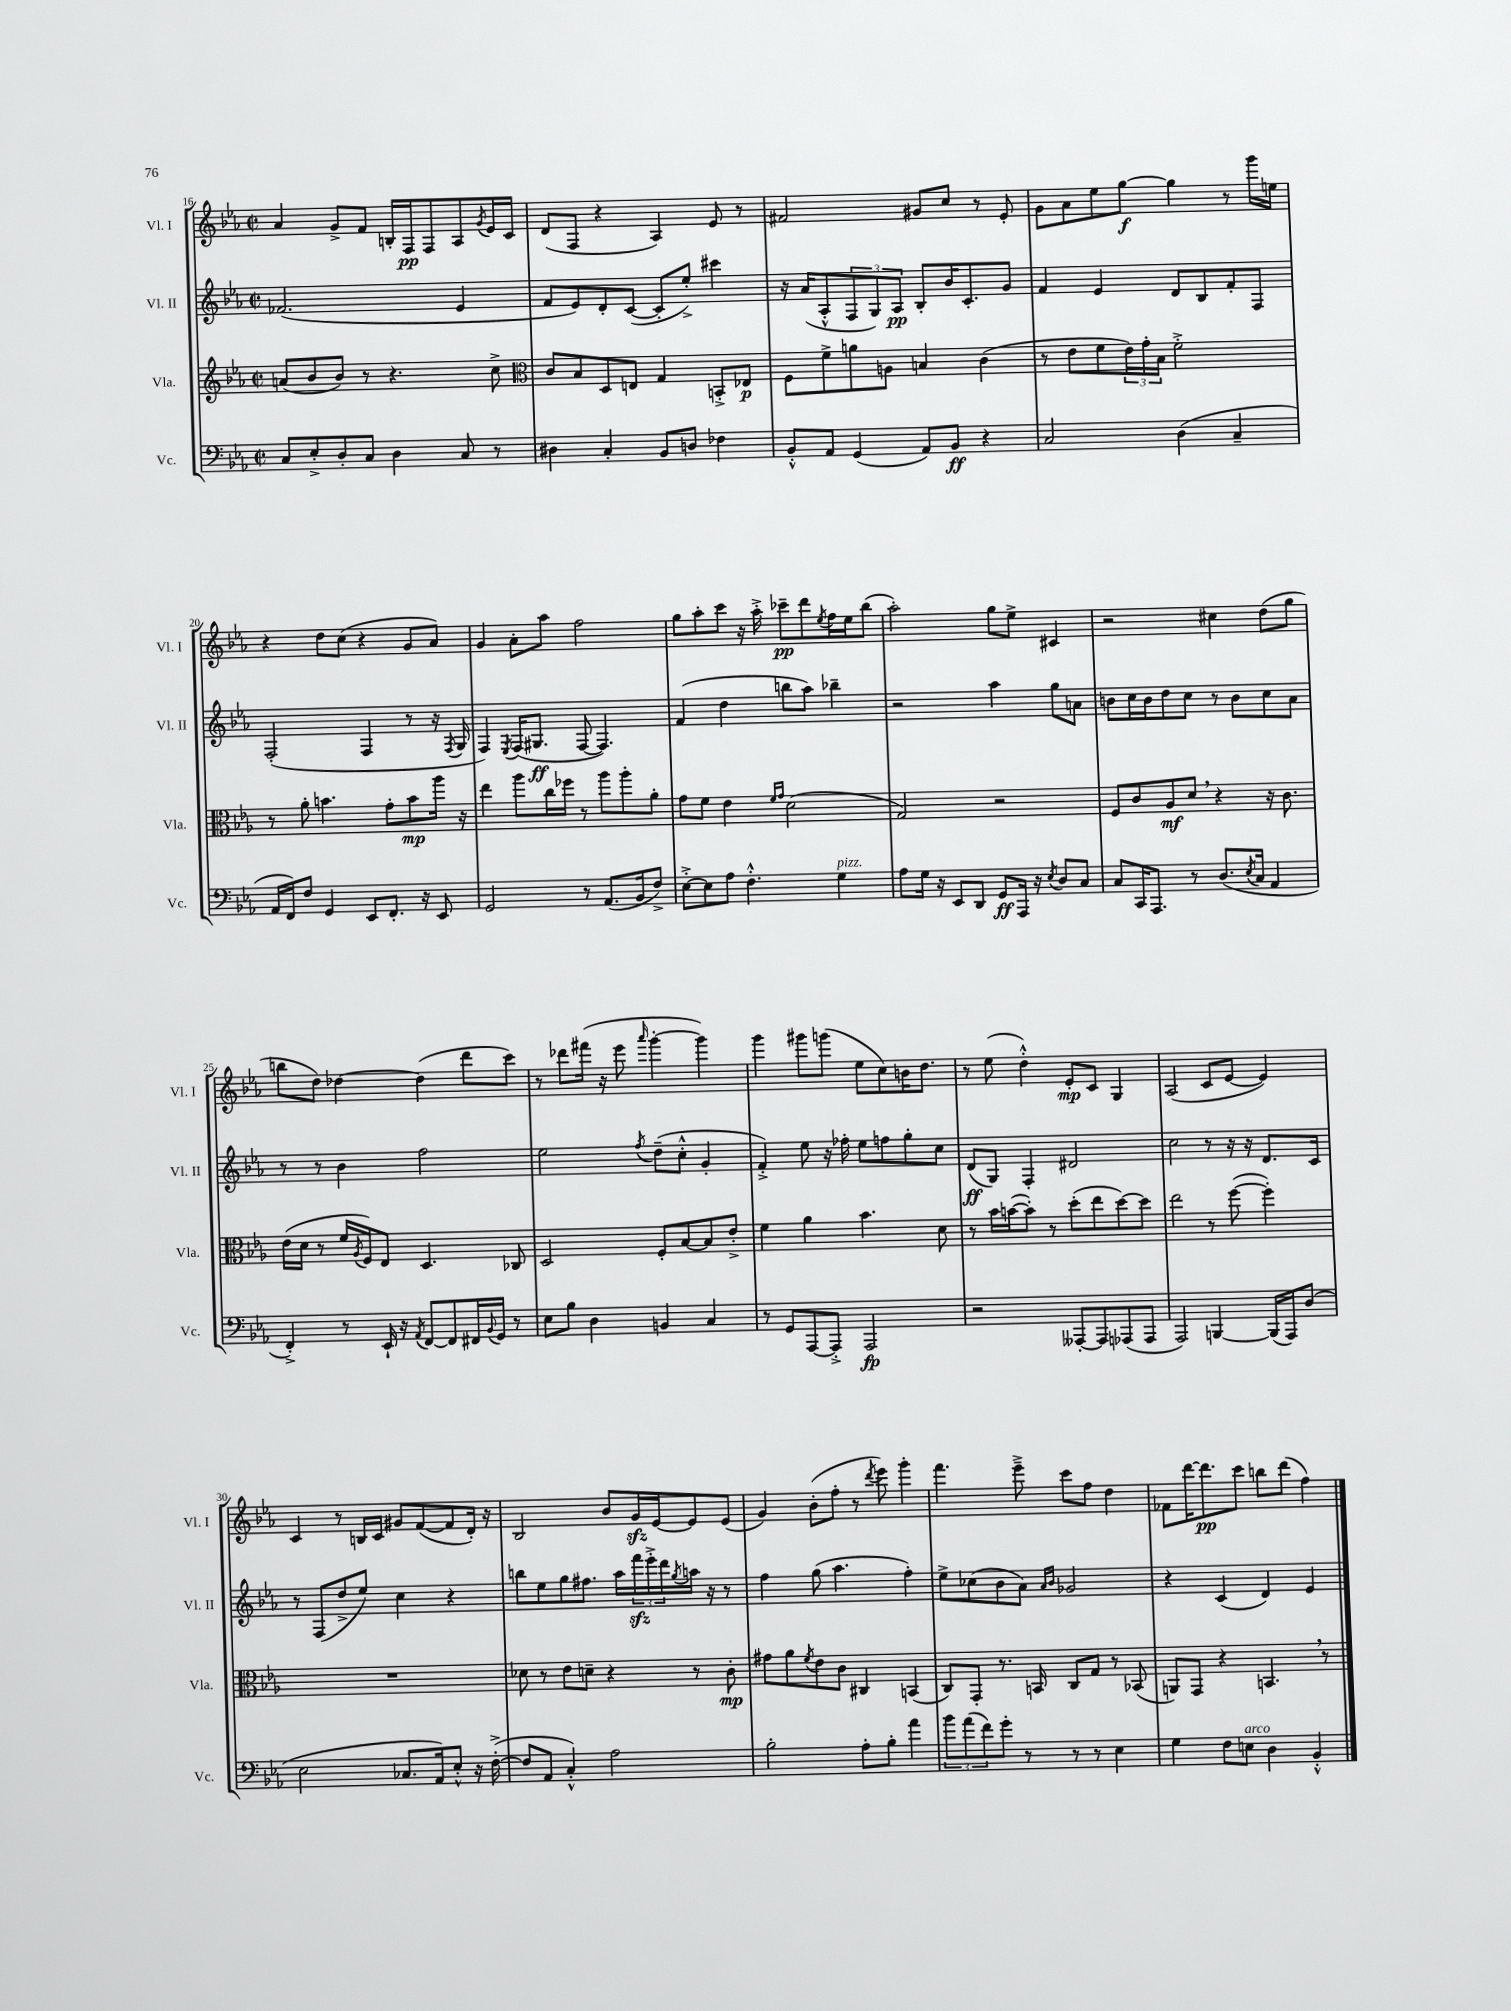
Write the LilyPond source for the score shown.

<<
\new StaffGroup <<
\new Staff = "s0" \with { instrumentName = "Vl. I" shortInstrumentName = "Vl. I" } {
    \clef treble \key ees \major \defaultTimeSignature \time 2/2
    aes'4 g'8-> f'8 b16-. f16\pp f8 aes8 \acciaccatura { g'8 } ees'16 c'16 |
    d'8( f8 r4 aes4) ees'8 r8 |
    fis'2 gis'8 c''8 r8 ees'8-. |
    g'8 aes'8 ees''8 g''8~\f g''4 r8 g'''16 e''16 |
    r4 d''8 c''8( r4 g'8 aes'8) |
    g'4 aes'8-. aes''8 f''2 |
    g''8 aes''8-. c'''8 r16 aes''16-.-> ces'''8--\pp d'''8 \acciaccatura { ees''8 } f''16 ees''16 bes''8( |
    aes''2-.) g''8 ees''8-> cis'4 |
    r2 cis''4 d''8( g''8 |
    b''8 d''8) des''4~ des''4( d'''8 c'''8) |
    r8 des'''8 fis'''16( r16 ees'''8 \grace { aes'''16 } g'''4~-. g'''4) |
    g'''4 gis'''8 g'''8( ees''8 c''8) b'16 d''8. |
    r8 ees''8( d''4-.-^) ees'8-.\mp c'8 g4 |
    aes2( c'8 ees'8~ ees'4) |
    c'4 r8 b16 c'16 gis'8 f'8~( f'8 d'16-.) r16 |
    bes2 bes'8 g'16\sfz ees'16~ ees'8 ees'8( |
    g'4) bes'8-.( f''8-. r8 \acciaccatura { d'''8 } ees'''8) g'''4-. |
    f'''4. ees'''8---> c'''8 f''8 d''4 |
    fes'8 d'''16~ d'''8.\pp c'''8 b''8 d'''8( f''4) \bar "|." |
}
\new Staff = "s1" \with { instrumentName = "Vl. II" shortInstrumentName = "Vl. II" } {
    \clef treble \key ees \major \defaultTimeSignature \time 2/2
    fes'2.( ees'4 |
    f'8 ees'8) d'8-. c'8~( c'8-. ees''8-.->) cis'''4 |
    r16 aes'16( aes8-.-^ \tuplet 3/2 { f8 g8) aes8\pp } bes8-. bes'16 c'8.-. g'8 |
    f'4 ees'4 d'8 bes8 f'8-. f8 |
    f2-.( f4 r8 r16 \acciaccatura { f8 } g16 |
    f4) \acciaccatura { ees8 } f16( gis8.\ff f8~ f4.) |
    f'4( d''4 b''8 aes''8) bes''4-- |
    r2 aes''4 g''8 a'8 |
    b'8 c''16 b'16 d''8 c''8 r8 b'8 c''8 aes'8 |
    r8 r8 bes'4 f''2 |
    ees''2 \acciaccatura { f''8 } d''8--( c''8-.-^ g'4-. |
    f'4-.->) ees''8 r16 fes''16-. ees''8 f''8 g''8-. c''8 |
    d'8\ff( g8) f4-. dis'2 |
    c''2 r8 r16 r16 d'8. c'16 |
    r8 f8( d''8-> ees''8) c''4 r4 |
    b''8 ees''8 g''8 fis''8. aes''16 \tuplet 3/2 { f'''16\sfz ees'''16-.-> d'''16 } \acciaccatura { g''8 } a''16 r16 r8 |
    f''4 g''8( aes''4. f''4-.) |
    ees''8-> ces''8( bes'8 aes'8) \grace { aes'16 bes'16 } ges'2 |
    r4 c'4( d'4) ees'4 \bar "|." |
}
\new Staff = "s2" \with { instrumentName = "Vla." shortInstrumentName = "Vla." } {
    \clef treble \key ees \major \defaultTimeSignature \time 2/2
    a'8( bes'8 bes'8) r8 r4. c''8-> |
    \clef alto c'8 bes8 d8 e8 g4 b,8-.-> ees8\p |
    f8 f'8-> a'8 a8 b4 c'4( |
    r8 ees'8 f'8 \tuplet 3/2 { ees'16) g'16-. bes16 } f'2-.-> |
    r8 aes'8-. b'4. g'8-. b'8\mp aes''16 r16 |
    ees''4 aes''8 c''16 fes''16 r8 aes''8 aes''8-. aes'8-. |
    g'8 f'8 ees'4 \grace { f'16 g'16 } d'2( |
    g2) r2 |
    f8 c'8 aes8\mf d'8 \breathe r4 r16 c'8. |
    ees'16( d'16 r8 f'16 \acciaccatura { aes8 } f16) ees8 d4. ces8 |
    d2 f8-. bes8~ bes8 ees'8-.-> |
    f'4 aes'4 bes'4. d'8 |
    r8 bes'16 b'16~( b'8-.) r8 d''8-.( ees''8 d''8~) d''8 |
    ees''2 r8 f''8~( f''4-.) |
    R1 |
    des'8 r8 ees'8 d'8-- r4 r8 c'8-.\mp |
    gis'8 aes'8 \acciaccatura { f'8 } ees'8 c'8 cis4 b,4( |
    c8) g,8-. r8. b,16 c8 g8 r8 bes,8( |
    a,8) g,8 r4 b,4. \breathe r8 \bar "|." |
}
\new Staff = "s3" \with { instrumentName = "Vc." shortInstrumentName = "Vc." } {
    \clef bass \key ees \major \defaultTimeSignature \time 2/2
    c8 ees8-.-> d8-. c8 d4 c8 r8 |
    dis4 c4-. bes,8 d8 fes4 |
    bes,8-.-^ aes,8 g,4( aes,8) bes,8\ff r4 |
    c2 d4( c4-- |
    aes,16 f,16) f8 g,4 ees,8 f,8.-. r16 ees,8 |
    g,2 r8 aes,8.( bes,16 f8->) |
    ees8~-.-> ees8 aes8 f4.-.-^ g4^\markup { \italic "pizz." } |
    aes8 g16 r16 ees,8 d,8 g,8\ff aes,,16 r16 \acciaccatura { ees8 } d8 c8 |
    c8 c,16 aes,,8. r8 d8.( \acciaccatura { ees8 } c16 aes,4 |
    f,4-.->) r8 ees,16-! r16 \acciaccatura { aes,8 } f,8~ f,8 fis,16 \appoggiatura { bes,8 } g,16 r8 |
    ees8 bes8 d4 b,4 c4 |
    r8 g,8 aes,,8~ aes,,8-.-> aes,,2\fp |
    r2 aeses,,8~-. aeses,,8 aes,,8( aes,,8 |
    aes,,2) b,,4~ b,,16( aes,,16) d8( |
    ees2 ces8. aes,16) ees8-.-^ r16 f16~-.->( |
    f8 aes,8 c4-.-^) aes2 |
    bes2-. aes8-. bes8-. aes'4 |
    \tuplet 3/2 { bes'8 aes'8( f'8) } g'8-. r8 r8 r8 ees4 |
    g4 f8 e8^\markup { \italic "arco" } d4 bes,4-.-^ \bar "|." |
}
>>
>>
\layout { \context { \Score currentBarNumber = #16 } }
